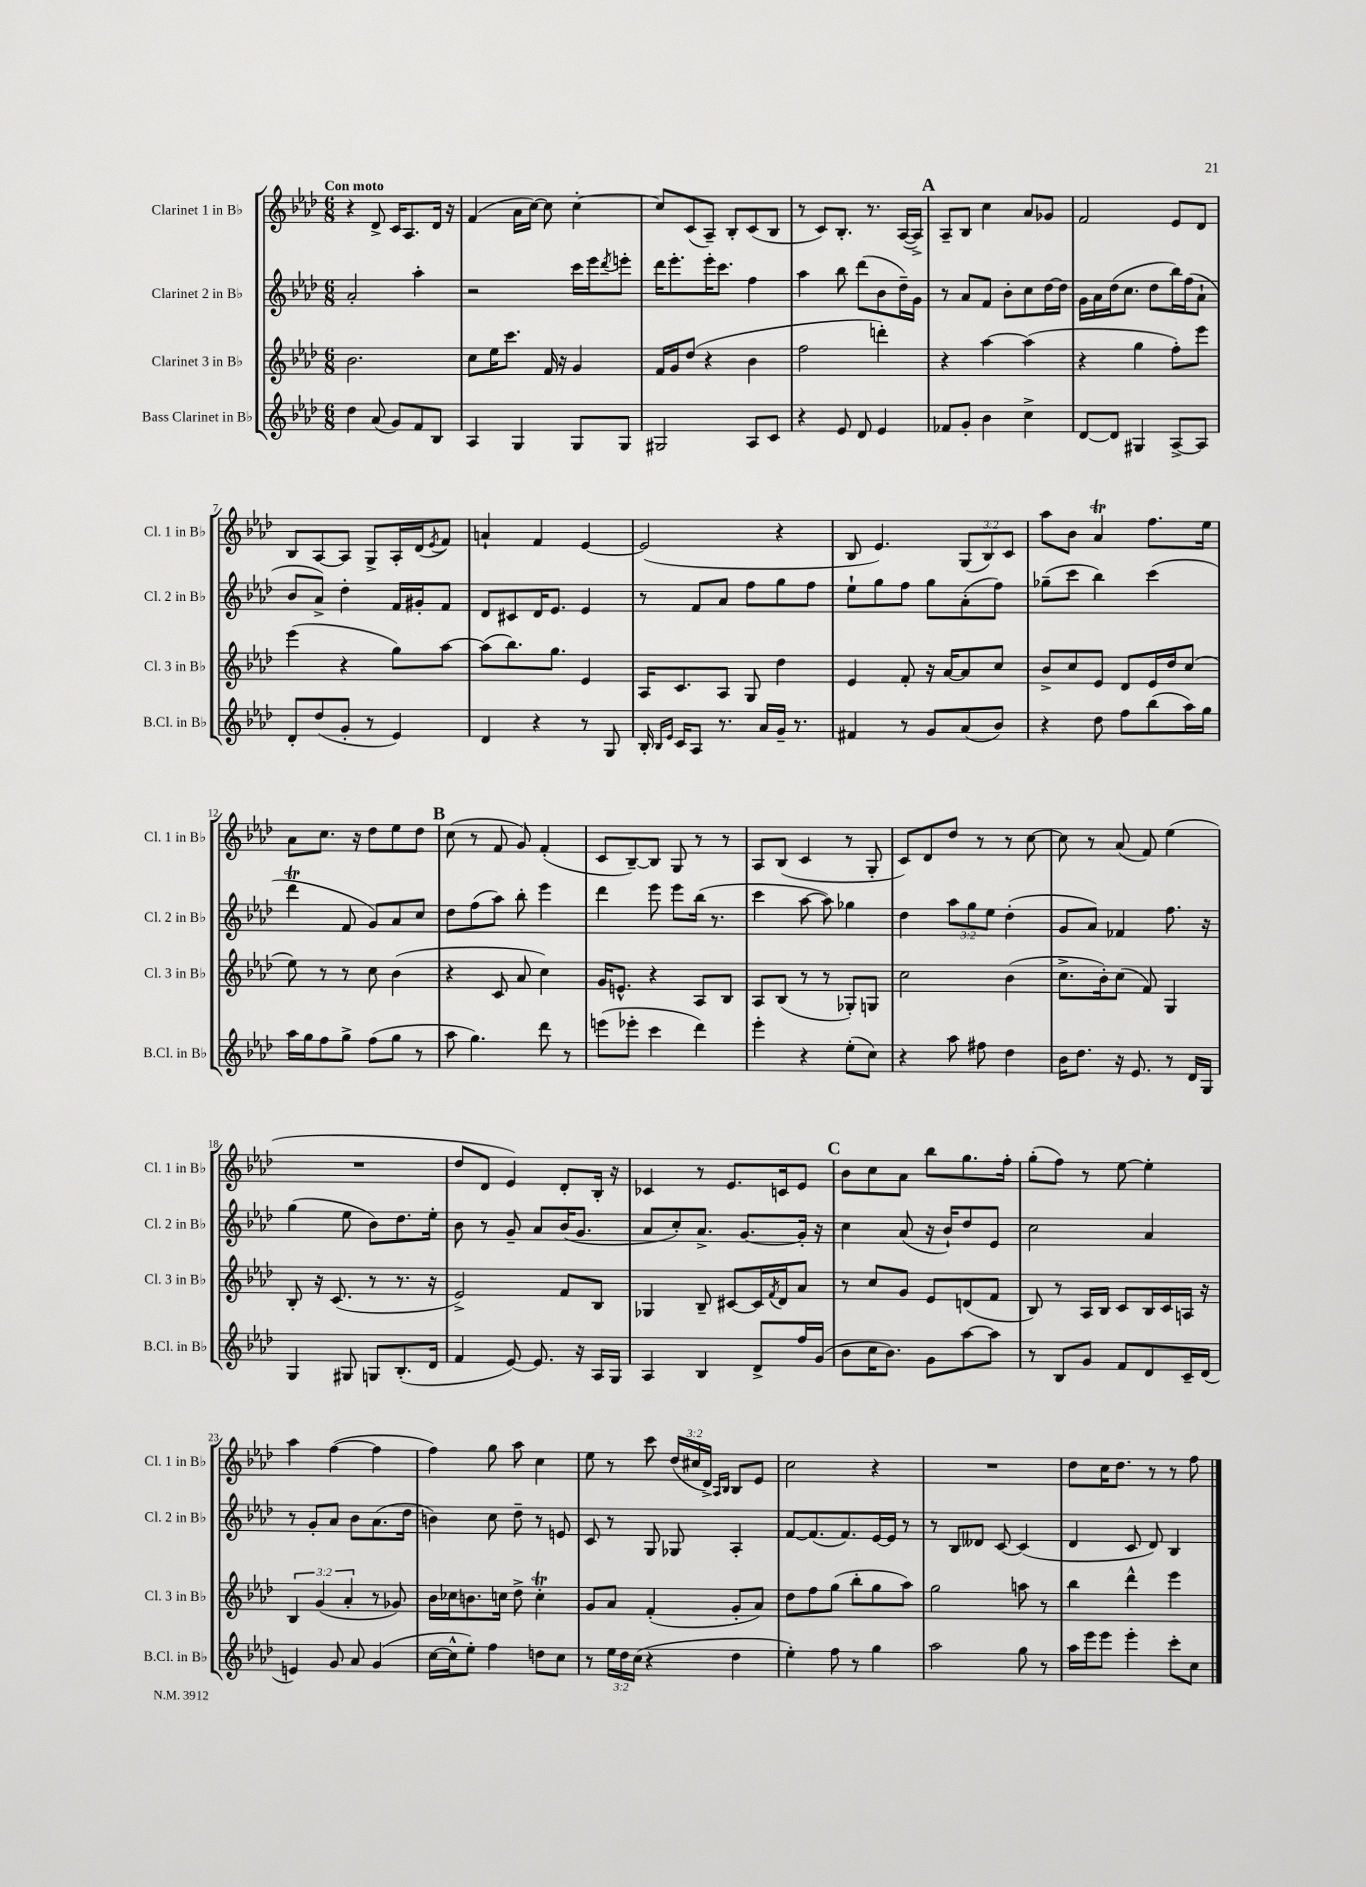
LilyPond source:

<<
\new StaffGroup <<
\new Staff = "s0" \with { instrumentName = "Clarinet 1 in Bb" shortInstrumentName = "Cl. 1 in Bb" } {
    \clef treble \key aes \major \numericTimeSignature \time 6/8 \override Staff.TupletNumber.text = #tuplet-number::calc-fraction-text \tempo "Con moto"
    r4 des'8-> c'16 aes8. des'16 r16 |
    f'4( aes'16 c''16~) c''8 c''4~-. |
    c''8 c'8( aes8--) bes8-. c'8( bes8 |
    r8 c'8) bes8.-. r8. aes16~( aes16->) |
    \mark \markup { \bold "A" } aes8-- bes8 c''4 aes'8 ges'8 |
    f'2 ees'8 des'8 |
    bes8 aes8~ aes8 g8-> aes16-. des'16( \acciaccatura { ees'8 } f'8) |
    a'4-! f'4 ees'4~ |
    ees'2( r4 |
    bes8 ees'4.) \tuplet 3/2 { g8( bes8) c'8 } |
    aes''8 bes'8 aes'4\trill f''8. ees''16 |
    aes'8 c''8. r16 des''8 ees''8 des''8 |
    \mark \markup { \bold "B" } c''8( r8 f'8 g'8) f'4-.( |
    c'8 bes8~--) bes8 g8 r8 r8 |
    aes8 bes8( c'4 r8 g8-. |
    c'8) des'8 des''8 r8 r8 c''8~ |
    c''8 r8 aes'8( f'8) ees''4( |
    R2. |
    des''8 des'8 ees'4) des'8-. bes16-. r16 |
    ces'4 r8 ees'8. c'16 ees'8 |
    \mark \markup { \bold "C" } bes'8 c''8 aes'8 bes''8 g''8. f''16-. |
    g''8-.( f''8) r8 ees''8~ ees''4-. |
    aes''4 f''4~( f''4 |
    f''4) g''8 aes''8 c''4 |
    ees''8 r8 c'''8 \tuplet 3/2 { des''16( cis''16 des'16->) } \grace { aes16 bes16 } bes8 ees'8 |
    c''2 r4 |
    R2. |
    des''8 c''16 des''8. r8 r8 f''8 \bar "|." |
}
\new Staff = "s1" \with { instrumentName = "Clarinet 2 in Bb" shortInstrumentName = "Cl. 2 in Bb" } {
    \clef treble \key aes \major \numericTimeSignature \time 6/8 \override Staff.TupletNumber.text = #tuplet-number::calc-fraction-text
    aes'2-. aes''4-. |
    r2 c'''16 ees'''16 \acciaccatura { des'''8 } e'''8-. |
    des'''16 ees'''8.-. ees'''16-. c'''8. f''4 |
    aes''4 bes''8 des'''8( bes'8 des''16--) g'16 |
    \mark \markup { \bold "A" } r8 aes'8 f'8 bes'8-. c''8 des''16~ des''16 |
    g'16 aes'16 des''16( c''8. des''8 bes''16) f''16( aes'8-! |
    bes'8 aes'8->) des''4-. f'16 gis'16-. f'8 |
    des'8 cis'8 des'16 ees'8. ees'4 |
    r8 f'8 aes'8 f''8 g''8 f''8 |
    ees''8-! g''8 f''8 g''8 aes'8-.( f''8) |
    ges''8--( c'''8 bes''4) c'''4( |
    des'''4\trill f'8 g'8) aes'8 c''8 |
    \mark \markup { \bold "B" } des''8 f''8( aes''8) bes''8-. ees'''4 |
    des'''4 ees'''8 ees'''8 bes''16( r8. |
    c'''4 aes''8~ aes''8) ges''4 |
    des''4 \tuplet 3/2 { aes''8 g''8 ees''8 } des''4-.( |
    g'8 aes'8) fes'4 f''8. r16 |
    g''4( ees''8 bes'8) des''8. ees''16-. |
    bes'8 r8 g'8-- aes'8 bes'16( g'8. |
    aes'8 c''8-.) aes'8.-> g'8.~ g'16-. r16 |
    \mark \markup { \bold "C" } c''4 aes'8( r16 bes'16-!) des''8 ees'8 |
    c''2 aes'4 |
    r8 g'8-. aes'8 bes'8 aes'8.( des''16 |
    b'4) c''8 des''8-- r8 e'8 |
    c'8 r8 g8 ges8 aes4-. |
    f'8~ f'8.( f'8.) ees'16~ ees'16 r8 |
    r8 bes8 deses'8 c'8~ c'4( |
    des'4 c'8 des'8) bes4 \bar "|." |
}
\new Staff = "s2" \with { instrumentName = "Clarinet 3 in Bb" shortInstrumentName = "Cl. 3 in Bb" } {
    \clef treble \key aes \major \numericTimeSignature \time 6/8 \override Staff.TupletNumber.text = #tuplet-number::calc-fraction-text
    bes'2. |
    c''8 ees''16 c'''8. f'16 r16 g'4 |
    f'16 g'16 des''8( r4 bes'4 |
    f''2 d'''4-.) |
    \mark \markup { \bold "A" } r4 aes''4~ aes''4( |
    r4 g''4 f''8-.) ees'''8 |
    ees'''4( r4 g''8) aes''8~ |
    aes''8( bes''8.) g''8. ees'4 |
    aes16 c'8. aes8 g8 des''4 |
    ees'4 f'8-. r16 aes'16~ aes'8 c''8 |
    bes'8-> c''8 ees'8 des'8 ees'16 des''16 c''8( |
    ees''8) r8 r8 c''8 bes'4( |
    \mark \markup { \bold "B" } r4 c'8 aes'8 c''4) |
    g'16 e'8.-^ r4 aes8 bes8 |
    aes8 bes8( r8 r8 ges8-.) g8 |
    c''2 bes'4( |
    c''8.-> bes'16-.) c''8( f'8) g4 |
    bes8-. r16 c'8.( r8 r8. r16 |
    ees'2->) f'8 bes8 |
    ges4 bes8-- cis'8~ cis'16 \acciaccatura { f'8 } des'16 aes'8 |
    \mark \markup { \bold "C" } r8 c''8 g'8 ees'8 d'8( f'8 |
    bes8) r8 aes16 bes16 c'8 bes16 c'16 a16 r16 |
    \tuplet 3/2 { bes4 g'4( aes'4-. } r8 ges'8) |
    bes'16 ces''16 b'8. c''16 des''8-> c''4-.\trill |
    g'8 aes'8 f'4-.( g'8-. aes'8) |
    des''8 f''8 g''8( bes''8-. g''8 aes''8) |
    g''2 a''8 r8 |
    bes''4 des'''4-^ ees'''4 \bar "|." |
}
\new Staff = "s3" \with { instrumentName = "Bass Clarinet in Bb" shortInstrumentName = "B.Cl. in Bb" } {
    \clef treble \key aes \major \numericTimeSignature \time 6/8 \override Staff.TupletNumber.text = #tuplet-number::calc-fraction-text
    des''4 aes'8( g'8) f'8 bes8 |
    aes4 g4 g8 g8 |
    gis2 aes8 c'8 |
    r4 ees'8 des'8 ees'4 |
    \mark \markup { \bold "A" } fes'8 g'8-. bes'4 c''4-> |
    des'8~ des'8 gis4 aes8~-> aes8 |
    des'8-. des''8( g'8-. r8 ees'4) |
    des'4 r4 r8 g8 |
    bes16-. \grace { bes16 ees'16 } c'16 aes8 r8. aes'16 g'16-- r8. |
    fis'4 r8 g'8 aes'8( bes'8) |
    r4 des''8 f''8 bes''8( aes''16) g''16 |
    aes''16 g''16 f''8 g''8-> f''8( g''8 r8 |
    \mark \markup { \bold "B" } aes''8 g''4.) des'''8 r8 |
    e'''8( ees'''8-. c'''4 des'''4) |
    ees'''4-. r4 ees''8-.( c''8) |
    r4 aes''8 fis''8 des''4 |
    bes'16 des''8. r16 ees'8. r8 des'16 g16 |
    g4 gis8 g8 bes8.-.( des'16 |
    f'4 ees'8~) ees'8. r16 aes16 g16 |
    aes4 bes4 des'8-> f''16 g'16( |
    \mark \markup { \bold "C" } bes'8 c''16 bes'8.) g'8 aes''8~ aes''8 |
    r8 bes8 g'8 f'8 des'8 c'16-- des'16( |
    e'4) g'8 aes'8 g'4( |
    c''16~ c''16-^ ees''8-.) f''4 d''8 c''8 |
    r8 \tuplet 3/2 { ees''16 des''16 c''16( } r4 des''4 |
    ees''4-.) f''8 r8 g''4 |
    aes''2 g''8 r8 |
    aes''16 ees'''16 ees'''8 ees'''4-. c'''8-. c''8 \bar "|." |
}
>>
>>
